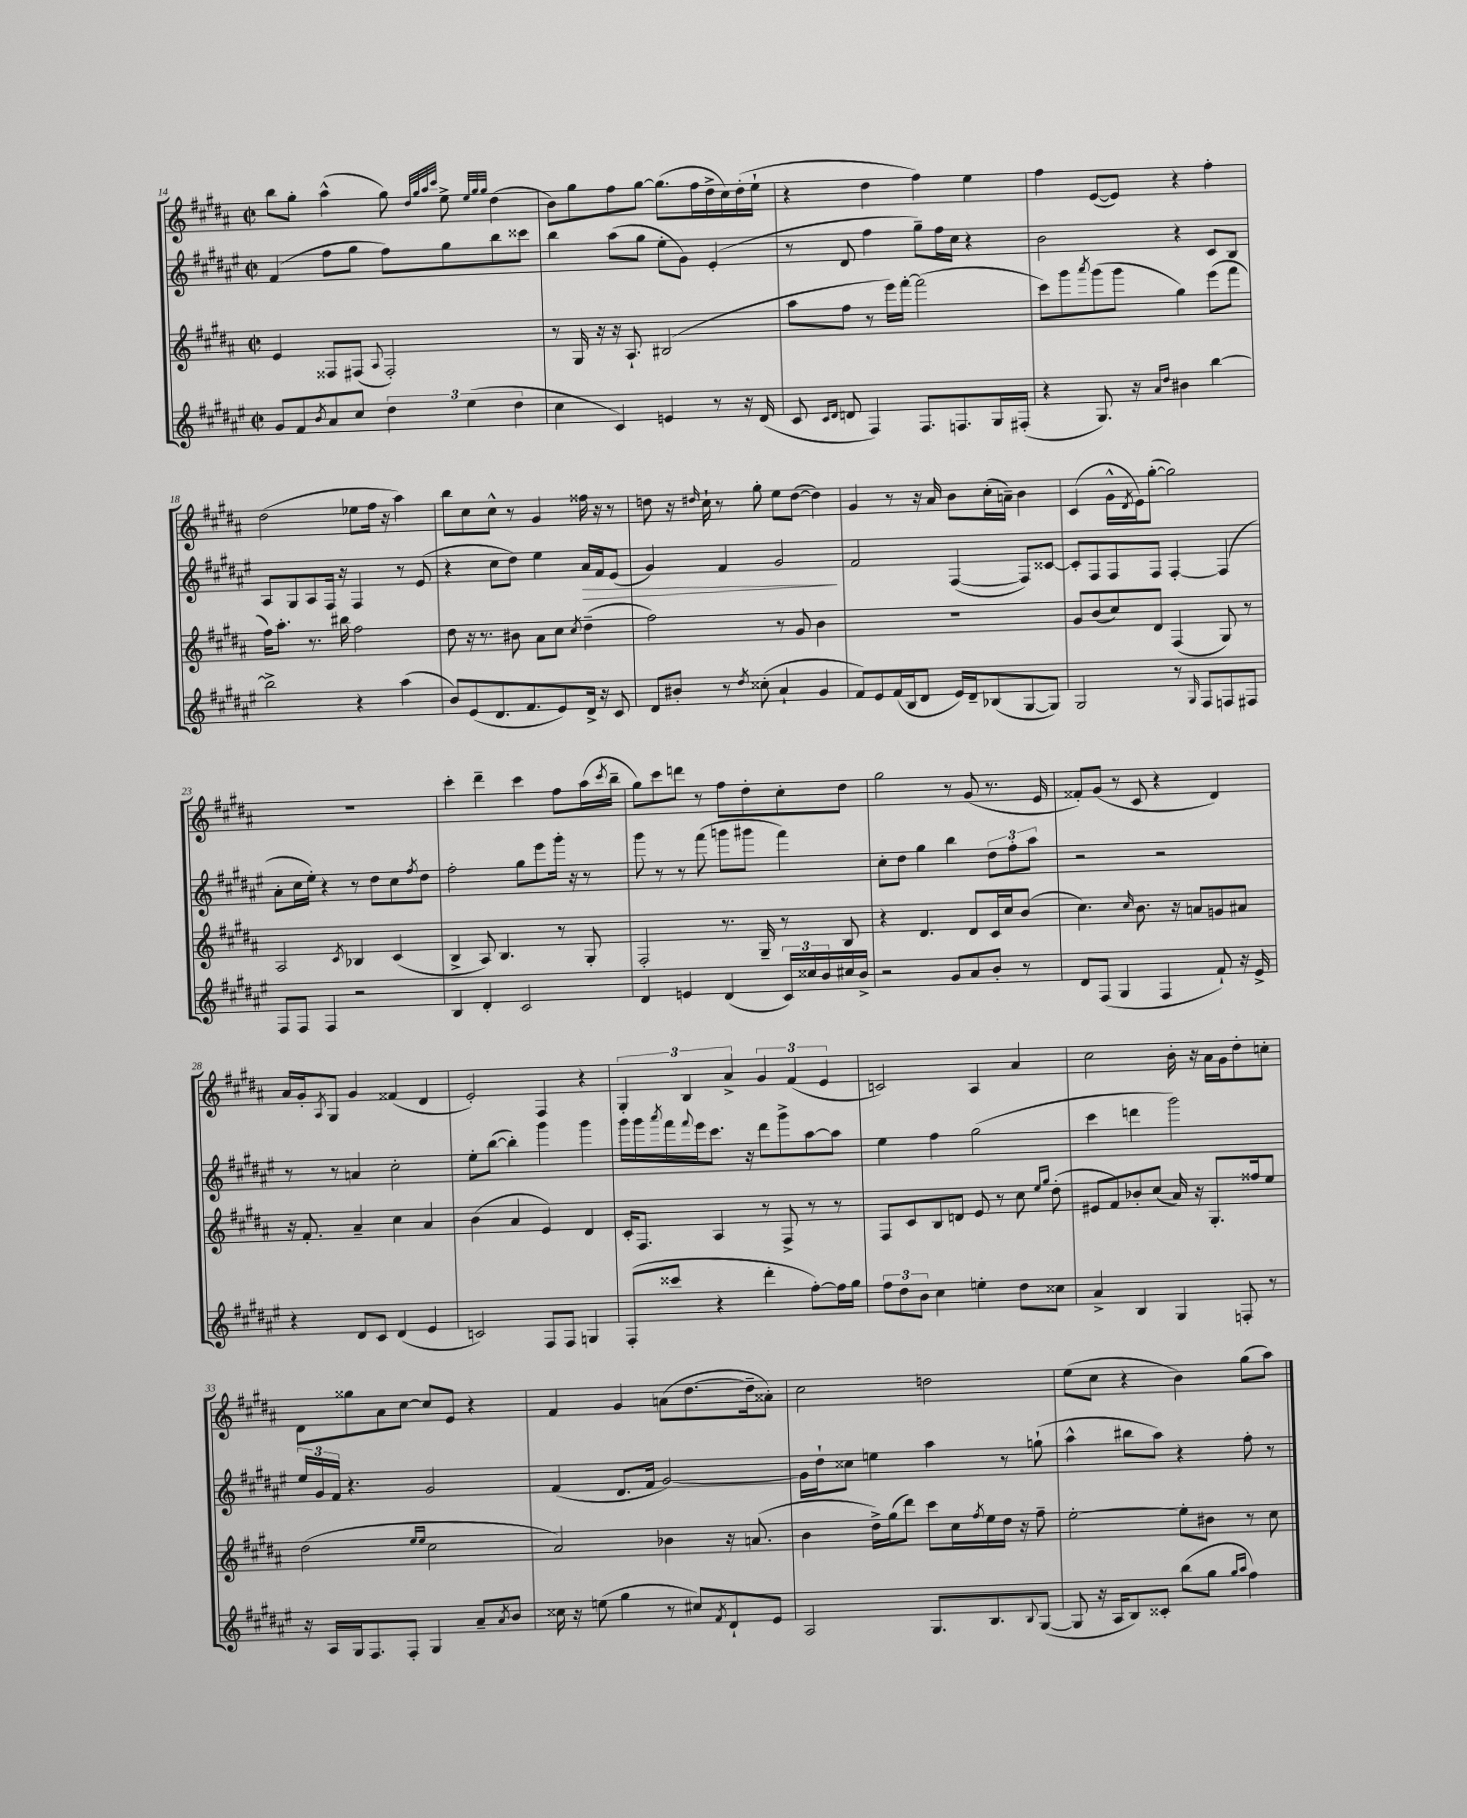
<<
\new StaffGroup <<
\new Staff = "s0" {
    \clef treble \key b \major \defaultTimeSignature \time 2/2
    b''8 gis''8-. ais''4-^( gis''8) \grace { dis''32 gis''32 ais''32 cis'''32 } e''8-> \grace { e''32 gis''32 gis''32 } dis''4( |
    b'8) gis''8 fis''8 gis''8~ gis''8.( fis''16 dis''16-> cis''16) dis''16-.( e''16-! |
    r4 dis''4 fis''4) e''4 |
    fis''4 e'8~( e'8) r4 fis''4-. |
    dis''2( ees''8 fis''16 r16 ais''4) |
    b''8 cis''8 cis''8-^ r8 gis'4 fisis''16 r16 r8 |
    d''8 r16 \grace { dis''16 } cis''16-! r8 gis''8-. e''8 dis''8~( dis''4) |
    gis'4 r8 r16 ais'16 b'8 cis''16-.( a'16--) b'4 |
    cis'4( gis'16-^ \acciaccatura { dis'8 } e'16) gis''8~-.( gis''2) |
    R1 |
    cis'''4-. dis'''4-- cis'''4 fis''8 ais''16( \acciaccatura { cis'''8 } b''16-- |
    gis''8) cis'''8 d'''8 r8 fis''8 dis''8-. cis''8-. dis''8 |
    gis''2 r8 gis'8( r8. e'16 |
    fisis'8-.) gis'8( r8 cis'8 r4 dis'4) |
    ais'16 gis'16-. \acciaccatura { ais8 } gis8 gis'4 fisis'4( dis'4 |
    e'2-.) fis4 r4 |
    \tuplet 3/2 { gis4-. b4 ais'4-> } \tuplet 3/2 { gis'4 fis'4( e'4 } |
    c'2) ais4 ais'4 |
    cis''2 b'16-. r16 ais'16 gis'16 dis''8-. c''8-. |
    dis'8 gisis''8 ais'8 cis''8~ cis''8 e'8 r4 |
    fis'4 gis'4 a'8( dis''8.~ dis''16-- aisis'8-.) |
    cis''2 d''2 |
    e''8( cis''8 r4 b'4) gis''8( ais''8) \bar "|." |
}
\new Staff = "s1" {
    \clef treble \key fis \major \defaultTimeSignature \time 2/2
    fis'4( fis''8 gis''8 fis''8) gis''8 b''8 cisis'''8 |
    b''4 ais''8( gis''8 eis''8-. gis'8) eis'4-.( |
    r8 dis'8 fis''4 gis''8--) fis''16 cis''16 r4 |
    b'2 r4 cis'8 b8 |
    ais8 gis8 ais8 fis16 r16 fis4 r8 eis'8( |
    r4 cis''8 dis''8) eis''4 ais'16\> fis'16 eis'8( |
    gis'4) fis'4 gis'2\! |
    fis'2 fis4~( fis8) cisis'8~ |
    cisis'8-. fis8 fis8 fis8 fis4~-. fis4( |
    ais'8-. cis''16 eis''16-.) r4 r8 dis''8 cis''8 \acciaccatura { fis''8 } dis''8 |
    fis''2-. gis''8 eis'''8 gis'''16-. r16 r8 |
    gis'''8 r8 r8 fis'''8( g'''8 gis'''8 fis'''4) |
    cis''8-. dis''8 gis''4 b''4 \tuplet 3/2 { dis''8 fis''8-. ais''8 } |
    r2 r2 |
    r8 r8 a'4 cis''2-. |
    eis''8-. b''8~( b''4-.) gis'''4 gis'''4 |
    gis'''16 gis'''16 \acciaccatura { ais'''8 } fis'''16 \appoggiatura { fis'''8 } eis'''16 cis'''8. r16 dis'''8 gis'''8-> ais''8~ ais''8 |
    eis''4 fis''4 gis''2( |
    cis'''4 d'''4 gis'''2) |
    \tuplet 3/2 { eis''16 gis'16 fis'16 } r4. gis'2 |
    fis'4( dis'8. fis'16 gis'2~) |
    gis'16 dis''16-! cisis''8 e''4 ais''4 r8 g''8-!( |
    ais''4-^ bis''8 ais''8) r4 fis''8-. r8 \bar "|." |
}
\new Staff = "s2" {
    \clef treble \key b \major \defaultTimeSignature \time 2/2
    e'4 fisis8 fis8( \appoggiatura { ais8 } fis2-.) |
    r8 gis16 r16 r16 ais8.-! bis2( |
    ais''8 fis''8 r8 e'''16) fis'''16~-. fis'''2( |
    cis'''8) gis'''8 \acciaccatura { ais'''8 } gis'''8( gis'''8 gis''4) e'''8( fis'''8 |
    fis''16) ais''8.-. r8. bis''16 fis''2 |
    dis''8 r16 r8. bis'8 ais'8 cis''8 \acciaccatura { cis''8 } dis''4--( |
    fis''2) r8 gis'8 b'4 |
    R1 |
    gis'8 b'8( cis''8) dis'8 fis4( gis8) r8 |
    ais2 \acciaccatura { cis'8 } bes4 cis'4( |
    b4-> ais8) b4. r8 gis8-. |
    fis2-. r8. gis16-- r8 b8 |
    r4 dis'4. dis'8 cis'16 cis''16 b'8( |
    cis''4.) \grace { cis''16 } b'8. r16 a'8 g'8 ais'8 |
    r16 fis'8.-. ais'4-- cis''4 ais'4 |
    b'4( ais'4 e'4) dis'4 |
    cis'16-. fis8. ais4 r8 fis8-> r8 r8 |
    fis8 cis'8 b8 d'8 e'8 r8 cis''8 \grace { e''16 gis''16 } dis''8-.( |
    eis'8 fis'8) bes'8-. cis''8( ais'16) r16 gis8.-. fisis''16 e''8 |
    dis''2( \grace { e''16 e''16 } cis''2 |
    ais'2) bes'4 r16 a'8.( |
    b'4 dis''16->) gis''16( dis'''8) cis'''8 cis''16 \acciaccatura { fis''8 } e''16 dis''16 r16 fis''8-- |
    e''2~-. e''8-. bis'8 r8 cis''8 \bar "|." |
}
\new Staff = "s3" {
    \clef treble \key fis \major \defaultTimeSignature \time 2/2
    gis'8 fis'8 \acciaccatura { b'8 } ais'8 cis''8 \tuplet 3/2 { dis''4 eis''4( dis''4 } |
    cis''4 cis'4) e'4 r8 r16 dis'16( |
    cis'8 \grace { cis'16 dis'16 } d'8 fis4) fis8. f8. gis16 fis16-.( |
    r4 gis8.) r16 \grace { ais'16 dis''16 } bis'4 b''4~ |
    b''2-> r4 ais''4( |
    b'8) eis'8( dis'8. fis'8. eis'8) dis'16-> r16 cis'8 |
    dis'8 bis'8-. r8 \acciaccatura { dis''8 } cisis''8-.( ais'4-! gis'4 |
    fis'8) eis'8 fis'16( b16 dis'8 eis'16) dis'16-- bes8( gis8~ gis8) |
    gis2 r8 \grace { gis16 } fis8 f8 fis8 |
    fis8 fis8 fis4 r2 |
    b4 dis'4-. cis'2 |
    dis'4 e'4 dis'4( \tuplet 3/2 { cis'16) cisis''16 b'16 } cis''16 b'16-> |
    r2 gis'8 ais'8 b'8-. r8 |
    dis'8 fis8( gis4 fis4 fis'8-!) r16 eis'16-> |
    r4 dis'8 cis'8 dis'4( eis'4 |
    c'2) fis8 fis8 g4 |
    fis8-.( cisis'''8 r4 dis'''4-. fis''8~-.) fis''16 gis''16 |
    \tuplet 3/2 { fis''8 dis''8 b'8 } cis''4 e''4-. dis''8 cisis''8 |
    ais'4-> b4 gis4 f8-. r8 |
    r16 ais16 gis16 fis8. fis8-. gis4 ais'8-- \acciaccatura { ais'8 } b'8 |
    cisis''16 r16 e''8( gis''4 r8 cis''8) \acciaccatura { fis'8 } dis'8-! eis'8 |
    ais2 gis8. b8. \appoggiatura { b8 } gis8~( |
    gis8 r16 ais16 b8) cisis'8-. b''8( gis''8 \grace { gis''16 ais''16 } fis''4) \bar "|." |
}
>>
>>
\layout { \context { \Score currentBarNumber = #14 } }
